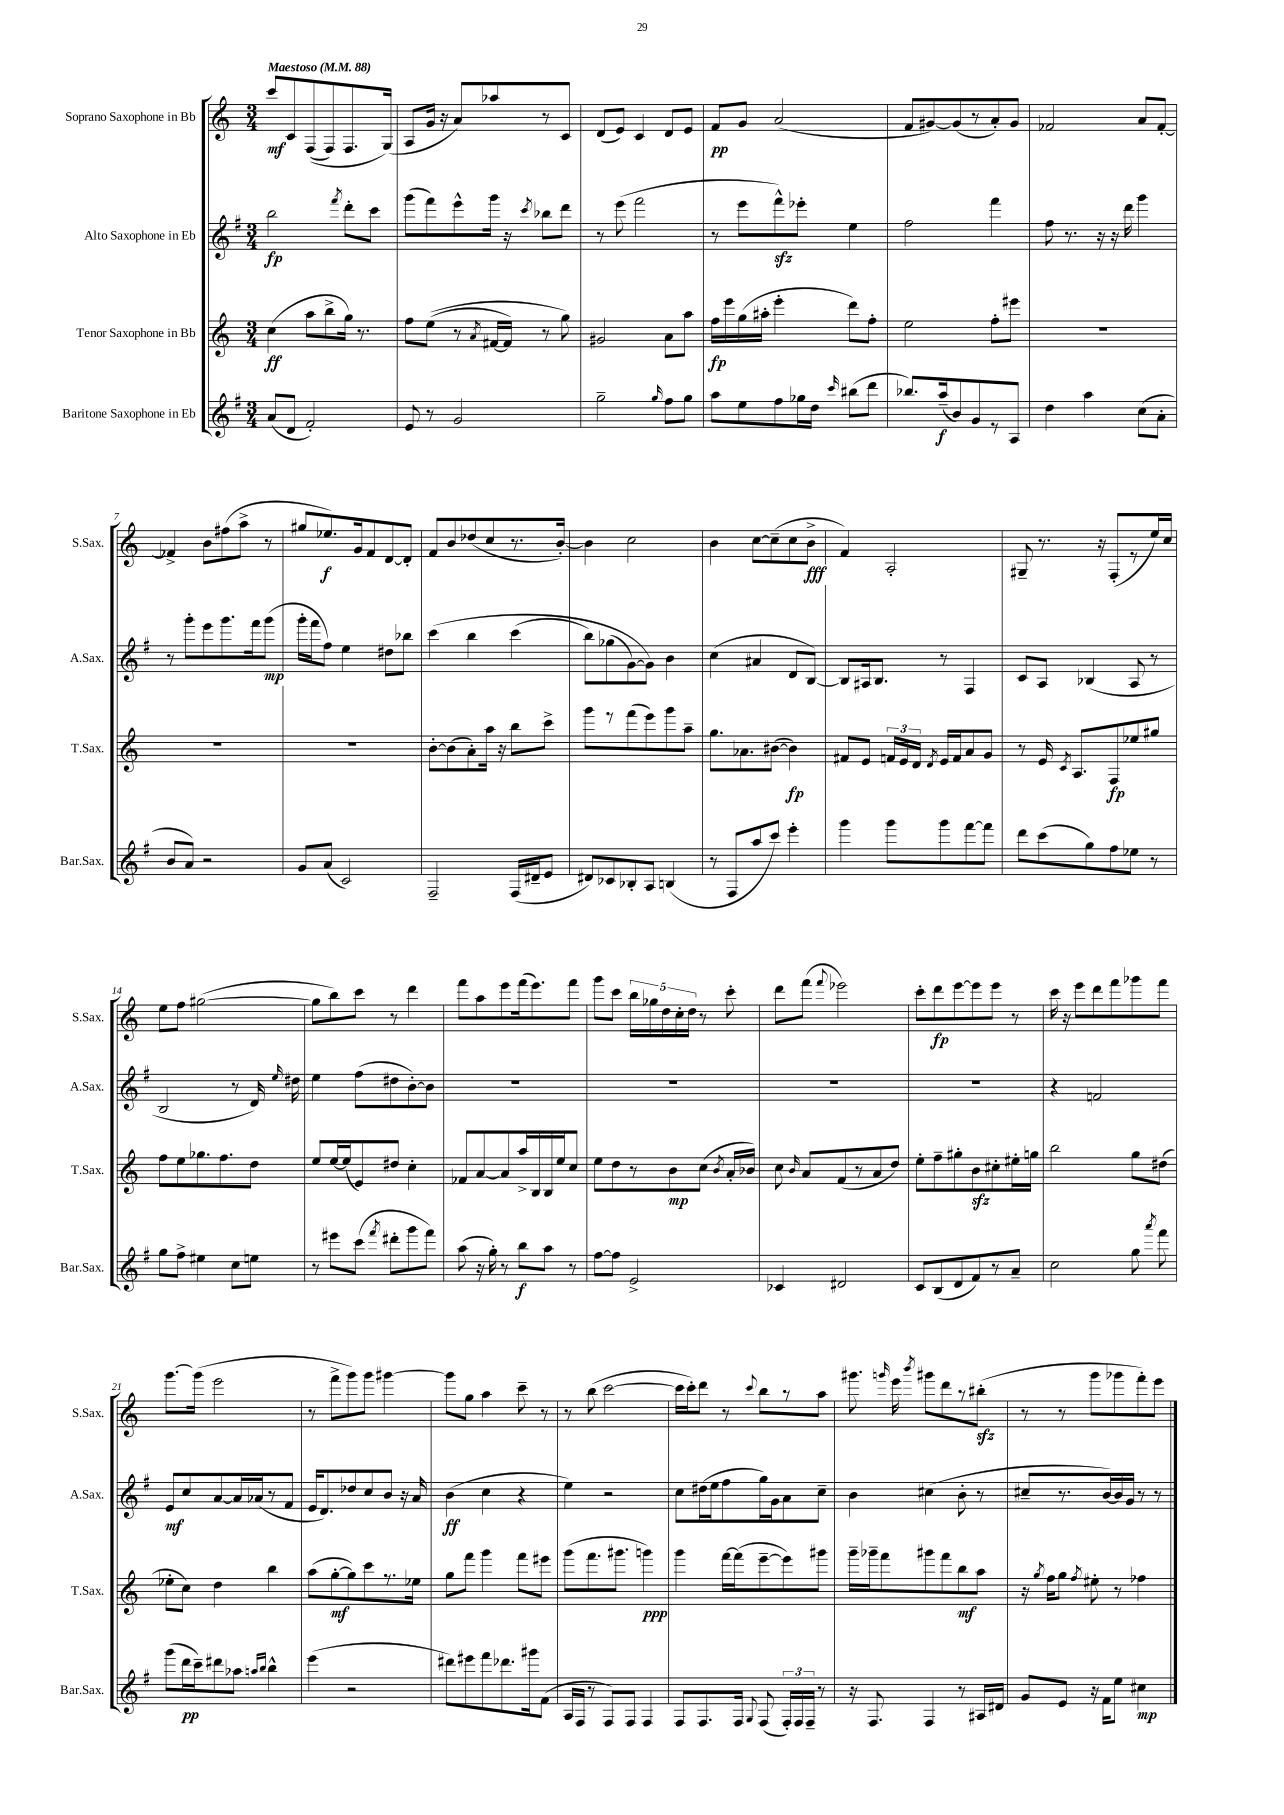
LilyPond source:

<<
\new StaffGroup <<
\new Staff = "s0" \with { instrumentName = "Soprano Saxophone in Bb" shortInstrumentName = "S.Sax." } {
    \clef treble \key c \major \numericTimeSignature \time 3/4 \tempo "Maestoso" 4 = 88
    \autoBeamOff c'''8[\mf c'8 f8(\( f8) f8. g16](\) |
    a8[ g'16] r16 a'8[) aes''8 r8 c'8] |
    d'8[( e'8]) c'4 d'8[ e'8] |
    f'8[\pp g'8] a'2( |
    f'8[ gis'8~) gis'8( r8 a'8-.) gis'8] |
    fes'2 a'8[ fes'8]~-. |
    fes'4-> b'8[ fis''8( a''8]-> r8 |
    gis''8[ ees''8.\f) g'16 f'8 d'8~ d'8]-. |
    f'8[ b'8 des''8( c''8 r8. b'16]~-.) |
    b'4 c''2 |
    b'4 c''8[~ c''8--( c''8 b'8]->\fff |
    f'4) a2-. |
    gis8-- r8. r16 f8[-.( r8 e''16) c''16] |
    e''8[ f''8] gis''2~( |
    gis''8[ b''8) c'''8] r8 d'''4 |
    f'''8[ a''8 e'''8 f'''16( e'''8.) f'''8] |
    g'''8[ c'''8] \tuplet 5/4 { b''16[ ges''16 d''16 c''16-. d''16] } r8 c'''8-. |
    d'''8[ f'''8]( \appoggiatura { f'''8 } ees'''2) |
    c'''8[-. d'''8\fp e'''8~ e'''8 e'''8] r8 |
    c'''16 r16 e'''8[ d'''8 f'''8 ges'''8 f'''8] |
    g'''8.[~ g'''16]( e'''2 |
    r8 f'''8[-> g'''8) g'''8] gis'''4~ |
    gis'''8[ g''8] a''4 c'''8-- r8 |
    r8 b''8( c'''2~ |
    c'''16[ c'''16-.) d'''8] r8 \appoggiatura { c'''8 } b''8[ r8 a''8] |
    gis'''8. \grace { g'''16 } e'''16 \acciaccatura { b'''8 } gis'''8[ d'''8 r8 bis''8]-.\sfz( |
    r8 r8 g'''8[ ges'''8 f'''8-.) e'''8] \bar "|." |
}
\new Staff = "s1" \with { instrumentName = "Alto Saxophone in Eb" shortInstrumentName = "A.Sax." } {
    \clef treble \key g \major \numericTimeSignature \time 3/4
    \autoBeamOff b''2\fp \acciaccatura { fis'''8 } d'''8[-. c'''8] |
    g'''8[( fis'''8) e'''8-^ g'''16] r16 \acciaccatura { c'''8 } bes''8[ d'''8] |
    r8 e'''8( fis'''2 |
    r8 e'''8[ fis'''8-^\sfz) ees'''8]-. e''4 |
    fis''2 fis'''4 |
    fis''8 r8. r16 r16 d'''16 g'''4 |
    r8 g'''8[-. e'''8 g'''8. fis'''16 g'''8]\mp( |
    g'''16[-. fis'''16 fis''8]) e''4 dis''8[ bes''8] |
    c'''4\( b''4 c'''4( |
    b''8[) ges''8( g'8~) g'8]\) b'4 |
    c''4( ais'4 d'8[ b8]~) |
    b8[ ais16 b8.] r8 fis4 |
    c'8[ a8] bes4( a8 r8 |
    b2 r8 d'16) \grace { e''16 } dis''16 |
    e''4 fis''8[( dis''8 b'8~-.) b'8] |
    R2. |
    R2. |
    R2. |
    R2. |
    r4 f'2 |
    e'8[\mf c''8 a'8~ a'16 aes'16( r8 fis'8] |
    e'16[ d'8.) des''8 c''8 b'8] r16 a'16 |
    b'4\ff( c''4 r4 |
    e''4) r2 |
    c''8[ dis''16( e''16 fis''8 g''16) g'16 a'8 c''8]-- |
    b'4 cis''4( b'8-. r8 |
    cis''8[-- r8. b'16~) b'16 g'16] r8 r8 \bar "|." |
}
\new Staff = "s2" \with { instrumentName = "Tenor Saxophone in Bb" shortInstrumentName = "T.Sax." } {
    \clef treble \key c \major \numericTimeSignature \time 3/4
    \autoBeamOff c''4\ff( a''8[ b''8-> g''16]) r8. |
    f''8[ e''8](\( r8 \acciaccatura { a'8 } fis'16[~ fis'16]) r8 g''8\) |
    gis'2 a'8[ a''8] |
    f''16[\fp e'''16 g''16( ais''16]-. e'''4-. d'''8[) f''8]-. |
    e''2 f''8[-. eis'''8] |
    R2. |
    R2. |
    R2. |
    b'8[~-. b'8( a'8-.) a''16] r16 b''8[ c'''8]-> |
    g'''8[ r8 f'''8( e'''8) g'''8 a''8]-- |
    g''8.[ aes'8. bis'8]~( bis'4\fp) |
    fis'8[ e'8] \tuplet 3/2 { f'16[ e'16 d'16] } \acciaccatura { d'8 } e'16[ f'16 a'8 g'8] |
    r8 e'16 \acciaccatura { c'8 } a8.[ f8\fp ees''8 gis''8] |
    f''8[ e''8 ges''8. f''8. d''8] |
    e''8[ e''16~ e''16( e'8) dis''8] c''4-. |
    fes'8[ a'8~ a'8 a''16-> b16 b16 e''16 c''8] |
    e''8[ d''8 r8 b'8\mp c''8]( \acciaccatura { b'8 } a'16[-. bes'16]) |
    c''8 \grace { b'16 } a'8[ f'8( r8 a'8 d''8]) |
    e''8[-. f''8-- gis''8-. b'8\sfz cis''8-. eis''16-. g''16] |
    b''2 g''8[ dis''8]( |
    ees''8[-. c''8]) d''4 b''4 |
    a''8[( g''8~-.\mf g''8) c'''8 r8. ees''16] |
    g''8[ f'''8] g'''4 f'''8[ eis'''8] |
    g'''8[( f'''8. gis'''8.] g'''4\ppp) |
    g'''4 f'''16[~ f'''16( e'''8~-- e'''8) gis'''8] |
    g'''16[-- ges'''16-- f'''8 gis'''8 f'''8 b''8\mf a''8] |
    r16 \acciaccatura { g''8 } f''16[ g''8] \acciaccatura { f''8 } eis''8-. r8 fes''4 \bar "|." |
}
\new Staff = "s3" \with { instrumentName = "Baritone Saxophone in Eb" shortInstrumentName = "Bar.Sax." } {
    \clef treble \key g \major \numericTimeSignature \time 3/4
    \autoBeamOff a'8[( d'8] fis'2-.) |
    e'8 r8 g'2 |
    g''2-- \grace { g''16 } fis''8[ g''8] |
    a''8[ e''8 fis''8 ges''16 d''16] \grace { c'''16 } bis''8[( d'''8] |
    bes''8.[) a''16--\f( b'8) g'8 r8 a8] |
    d''4 a''4 c''8[( a'8]-. |
    b'8[ a'8]) r2 |
    g'8[ a'8]( c'2) |
    fis2-- fis16[( dis'16-- e'8] |
    dis'8[) ces'8 bes8-. a8] b4( |
    r8 fis8[ a''8 c'''8]) e'''4-. |
    g'''4 g'''8[ g'''8 fis'''8~ fis'''8] |
    d'''8[ c'''8( g''8) fis''8 ees''8] r8 |
    g''8[ fis''8]-> eis''4 c''8[ e''8] |
    r8 eis'''8[ c'''8]( \acciaccatura { fis'''8 } dis'''8[-. g'''8 fis'''8]) |
    a''8( r16 g''16-.) r8 b''8[\f a''8] r8 |
    fis''8[~ fis''8] e'2-> |
    ces'4 dis'2 |
    c'8[ b8( d'8 fis'8) r8 a'8]-- |
    c''2 g''8 \acciaccatura { a'''8 } fis'''8 |
    g'''8[( d'''16\pp c'''16--) dis'''8 aes''8] \grace { a''16[ b''16] } b''4-^ |
    e'''4( r2 |
    dis'''8[) eis'''8 fis'''8 des'''8. gis'''16 fis'8]( |
    a16[ fis16] r8 fis8[) fis8] fis4 |
    fis8[ fis8. fis16] \appoggiatura { g8 } fis8( \tuplet 3/2 { fis16[-.) fis16 fis16]-- } r8 |
    r16 fis8. fis4 r8 ais16[ dis'16] |
    g'8[ e'8] r16 fis'16[ e''8] cis''4\mp \bar "|." |
}
>>
>>
